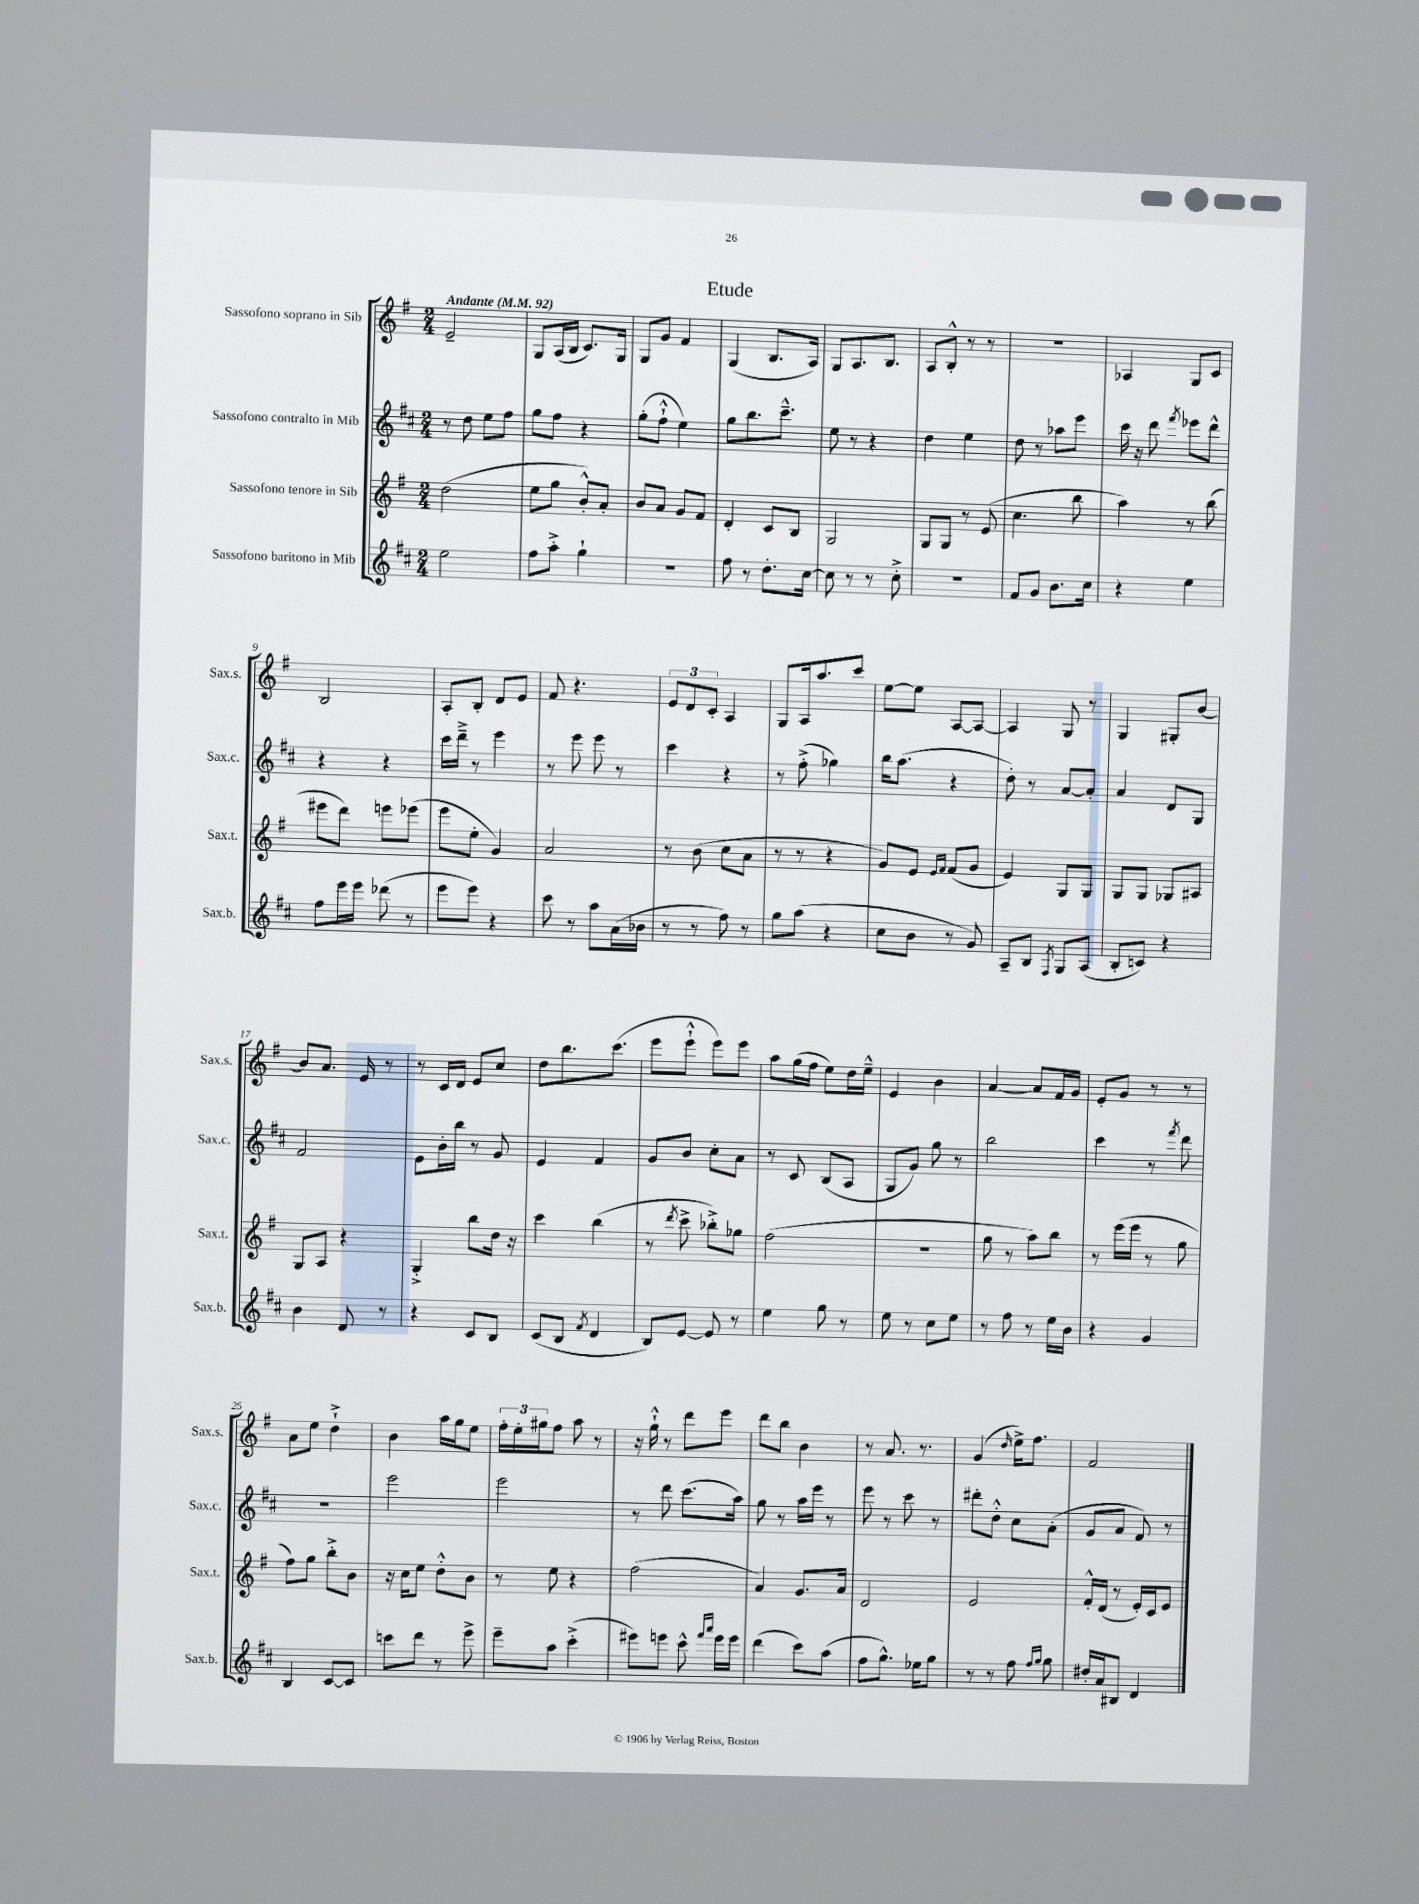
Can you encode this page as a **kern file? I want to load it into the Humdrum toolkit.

**kern	**kern	**kern	**kern
*part4	*part3	*part2	*part1
*staff4	*staff3	*staff2	*staff1
*I"Sassofono baritono in Mib	*I"Sassofono tenore in Sib	*I"Sassofono contralto in Mib	*I"Sassofono soprano in Sib
*I'Sax.b.	*I'Sax.t.	*I'Sax.c.	*I'Sax.s.
*clefG2	*clefG2	*clefG2	*clefG2
*k[f#c#]	*k[f#]	*k[f#c#]	*k[f#]
*M2/4	*M2/4	*M2/4	*M2/4
*MM92	*MM92	*MM92	*MM92
=1	=1	=1	=1
!	!	!	!LO:TX:a:B:t=Andante
2ee\	(2dd\	8r	2e~/
.	.	8dd\	.
.	.	8ee\L	.
.	.	8ff#\J	.
=2	=2	=2	=2
8ff#\L	8ee\L	8gg\L	8G/L
8aa'^\J	8gg\J	8ff#\J	(16A/L
.	.	.	16B/JJ
4gg`\	8b'^^/L)	4r	8.c/L)
.	8a'/J	.	.
.	.	.	16G/Jk
=3	=3	=3	=3
2r	8b/L	(8gg'\L	8G/L
.	8a/J	8ff#`^^\J	8g/J
.	8g/L	4ee\)	4f#/
.	8f#/J	.	.
=4	=4	=4	=4
8ff#\	4d'/	8gg\L	(4G/
8r	.	8.bb\	.
8.dd'\L	8c/L	.	8.B/L
.	.	8.ccc#~^^\J	.
.	8B/J	.	.
[16cc#\Jk	.	.	16A/Jk)
=5	=5	=5	=5
8cc#\]	2G/	8ee\	8G/L
8r	.	8r	8.A/
8r	.	4r	.
.	.	.	8.B/J
8cc#'^\	.	.	.
=6	=6	=6	=6
2r	8G/L	4dd\	8A/L
.	8G/J	.	8B'^^/J
.	8r	4ee\	8r
.	(8e/	.	8r
=7	=7	=7	=7
8f#/L	4.cc\	8dd\	2r
8g/J	.	8r	.
8.b\L	.	8aa-X\L	.
.	8bb\	8eee\J	.
16cc#\Jk	.	.	.
=8	=8	=8	=8
4r	4aa\)	16ccc#\	4A-X/
.	.	16r	.
.	.	8ddd\	.
.	.	8qfff#/	.
4ee\	8r	8eee-X\L	8G/L
.	(8bb\	8ddd^^\J	8c/J
!!LO:LB:g=z
=9	=9	=9	=9
8ff#\L	8eee#X\L	4r	2B/
16eee\L	8ddd\J)	.	.
16eee\JJ	.	.	.
(8ddd-X\	8eeen\L	4r	.
8r	(8eee-X\J	.	.
=10	=10	=10	=10
8eee\L	8eee\L	16ccc#\LL	8A'/L
.	.	16ddd~^\JJ	.
8eee\J)	8ee'\J	8r	8B'/J
4r	4g/)	4eee\	8d/L
.	.	.	8e/J
=11	=11	=11	=11
8ccc#\	2a/	8r	8f#/
8r	.	8eee\	4.r
8aa\L	.	8eee\	.
(16a\L	.	8r	.
16b-X\JJ	.	.	.
=12	=12	=12	=12
8r	8r	4ccc#\	12e/L
.	.	.	12d/
8r	(8b\	.	.
.	.	.	12c'/J
8ff#\)	8cc\L	4r	4A/
8r	8a\J	.	.
=13	=13	=13	=13
8gg\L	8r	8r	8G/L
(8aa\J	8r	(8ff#'^\	16A/k
.	.	.	8.aa/
4r	4r	4gg-X\)	.
.	.	.	8ccc/J
=14	=14	=14	=14
8cc#\L	8g/L)	16bb\KL	[8ee\L
.	.	(8.aa\J	.
8b\J	8e/J	.	8ee\J]
.	16qqe/LL	.	.
.	16qqf#/JJ	.	.
8r	(8f#/L	4r	[8A/L
8g/)	8g/J	.	8A/J_
=15	=15	=15	=15
8A~/L	4e/)	8dd'\)	4A/]
8B/J	.	8r	.
8qF#/	.	.	.
8G/L	8G/L	[8a/L	8G/
(8A/J	8G/J	8a'/J]	8r
=16	=16	=16	=16
8B'/L	8G/L	4a/	4G/
8cn/J)	8G/J	.	.
4r	8G-X/L	8d/L	8G#X'/L
.	8A#X/J	8G/J	[8b/J
!!LO:LB:g=z
=17	=17	=17	=17
4b\	8G/L	2f#/	8b/L]
.	8A/J	.	8.a/J
8d/	4r	.	.
.	.	.	16e/
8r	.	.	8r
=18	=18	=18	=18
4r	4G'^/	8e\L	8r
.	.	16b'\L	16c/LL
.	.	16bb\JJ	16d/JJ
8c#/L	8bb\L	8r	8e/L
8B/J	16dd\Jk	8g/	8cc/J
.	16r	.	.
=19	=19	=19	=19
(8c#/L	4ccc\	4e/	8dd\L
8B/J	.	.	8.bb\
8qf#/	.	.	.
4d/	(4bb\	4f#/	.
.	.	.	(8.ccc\J
=20	=20	=20	=20
8B/L)	8r	8g/L	8eee\L
.	8qddd/	.	.
[8e/J	8ccc^\	8b/J	8eee`^^\J
8e/]	8bb-X'^\L)	8cc#'\L	8eee\L)
8r	8gg-X\J	8a\J	8eee\J
=21	=21	=21	=21
4ee\	(2ff#\	8r	8aa\L
.	.	8c#/	(16gg\L
.	.	.	16ff#\JJ
8gg\	.	(8B/L	8ee\L)
8r	.	8A/J	16dd\L
.	.	.	16ee~^^\JJ
=22	=22	=22	=22
8ee\	2r	8G/L	4e/
8r	.	8g/J)	.
8cc#\L	.	8gg\	4b\
8ee\J	.	8r	.
=23	=23	=23	=23
8r	8gg\	2bb\	[4a/
8ff#\	8r	.	.
8r	8aa\L)	.	8a/L]
16ee\LL	8bb\J	.	16f#/L
16b\JJ	.	.	16g/JJ
=24	=24	=24	=24
4r	8r	4ccc#\	8e'/L
.	(16eee\LL	.	8g/J
.	16eee\JJ	.	.
4g/	8r	8r	8r
.	.	8qfff#/	.
.	8gg\	8ddd\	8r
!!LO:LB:g=z
=25	=25	=25	=25
4B/	8ff#\L)	2r	8a\L
.	8gg\J	.	8ee\J
[8c#/L	8bb'^\L	.	4dd`^\
8c#/J]	8b\J	.	.
=26	=26	=26	=26
8cccn\L	16r	2eee\	4b\
.	16cc\KL	.	.
8ddd\J	8ee\J	.	.
8r	8dd'^^\L	.	16aa\LL
.	.	.	16gg\J
8eee^\	8b\J	.	8ee\J
=27	=27	=27	=27
8eee~\L	8r	2eee\	24ff#'\LL
.	.	.	24ee'\
.	.	.	24gg#X\J
8aa\J	8ee\	.	8ff#\J
(4ccc#'^\	4r	.	8aa\
.	.	.	8r
=28	=28	=28	=28
8eee#X\L)	(2ff#\	8r	16r
.	.	.	16gg`^^\
8eeen\J	.	8ddd\	8r
8ccc#^^\	.	(8.ccc#\L	8ddd\L
16qqfff#/LL	.	.	.
16qqaaa/JJ	.	.	.
16eee\LL	.	.	8eee\J
16eee\JJ	.	16aa\Jk)	.
=29	=29	=29	=29
(4ddd\	4a/)	8gg\	8ddd\L
.	.	8r	8bb\J
8ccc#\L)	8.g/L	16aa\LL	4b\
.	.	16eee\JJ	.
(8aa\J	.	8r	.
.	16a/Jk	.	.
=30	=30	=30	=30
8ff#\L	2d/	8eee\	8r
8.gg^^\J)	.	8r	8.a/
.	.	8ccc#\	.
16ee-X\KL	.	.	8.r
8gg\J	.	8r	.
=31	=31	=31	=31
8r	2e/	8ddd#X'\L	(4g/
8r	.	8dd'^^\J	.
.	.	.	16qqdd/
8ff#\	.	8cc#\L	16ee^\KL)
.	.	.	8.ff#\J
16qqff#/LL	.	.	.
16qqgg/JJ	.	.	.
8gg\	.	(8a'\J	.
=32	=32	=32	=32
16dd#X'/LL	16f#'^^/LL	8g/L	2f#/
16a/J	(16d/JJ	.	.
8B#X/J	8r	8a/J	.
4d/	16e'/LL)	8f#/)	.
.	16c/J	.	.
.	8e/J	8r	.
==	==	==	==
*-	*-	*-	*-
